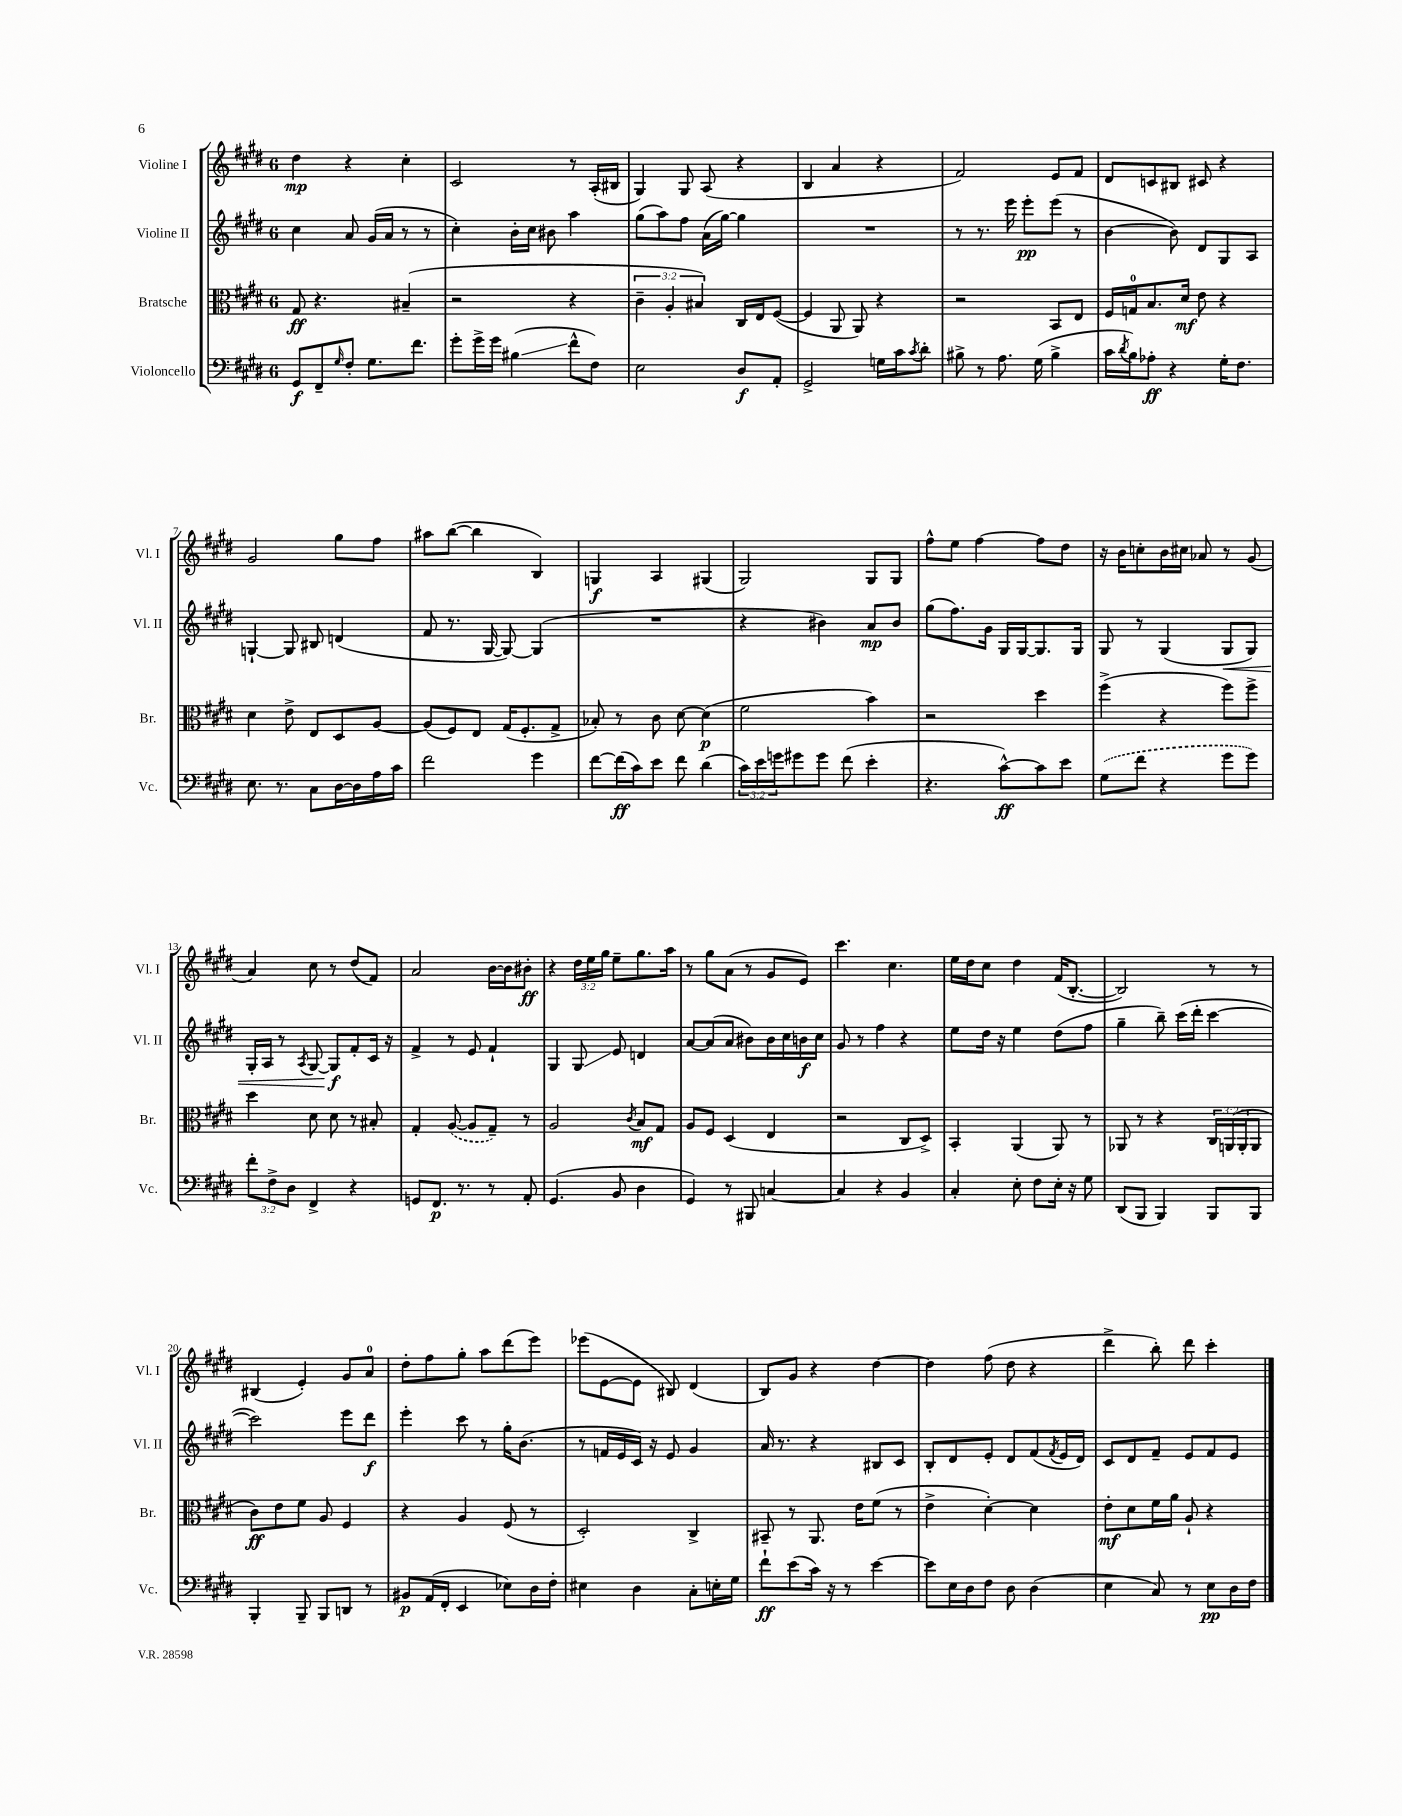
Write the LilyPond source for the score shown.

<<
\new StaffGroup <<
\new Staff = "s0" \with { instrumentName = "Violine I" shortInstrumentName = "Vl. I" } {
    \clef treble \key e \major \once \override Staff.TimeSignature.style = #'single-digit \time 6/8 \override Staff.TupletNumber.text = #tuplet-number::calc-fraction-text
    dis''4\mp r4 cis''4-. |
    cis'2 r8 a16-.( bis16 |
    gis4) gis8 a8( r4 |
    b4 a'4 r4 |
    fis'2) e'8 fis'8 |
    dis'8 c'8 bis8 cis'8 r4 |
    gis'2 gis''8 fis''8 |
    ais''8 b''8~( b''4 b4) |
    g4\f a4 gis4( |
    gis2) gis8 gis8 |
    fis''8-^ e''8 fis''4~ fis''8 dis''8 |
    r16 b'16 c''8-. b'16 cis''16 aes'8 r8 gis'8( |
    a'4) cis''8 r8 dis''8( fis'8) |
    a'2 b'16~ b'16 bis'8-.\ff |
    r4 \tuplet 3/2 { dis''16 e''16 gis''16 } e''8-- gis''8. a''16 |
    r8 gis''8 a'8( r8 gis'8 e'8) |
    cis'''4. cis''4. |
    e''16 dis''16 cis''8 dis''4 fis'16( b8.~-. |
    b2) r8 r8 |
    bis4( e'4-.) gis'8 a'8-0 |
    dis''8-. fis''8 gis''8-. a''8 dis'''8( e'''8) |
    ees'''8( e'8~ e'8 bis8) dis'4( |
    b8) gis'8 r4 dis''4~ |
    dis''4 fis''8( dis''8 r4 |
    dis'''4-> b''8-.) dis'''8 cis'''4-. \bar "|." |
}
\new Staff = "s1" \with { instrumentName = "Violine II" shortInstrumentName = "Vl. II" } {
    \clef treble \key e \major \once \override Staff.TimeSignature.style = #'single-digit \time 6/8
    cis''4 a'8 gis'16( a'16 r8 r8 |
    cis''4-.) b'16-. cis''16 bis'8 a''4 |
    gis''8( a''8) fis''8 a'16( gis''16~) gis''4 |
    R2. |
    r8 r8. e'''16 e'''8-.\pp e'''8( r8 |
    b'4~ b'8) dis'8 gis8 a8 |
    g4~-! g8 bis8 d'4( |
    fis'8 r8. gis16~ gis8~) gis4( |
    R2. |
    r4 bis'4) a'8\mp bis'8 |
    gis''8( fis''8.) gis'16 gis16 gis16~ gis8. gis16 |
    gis8 r8 gis4( gis8\< gis8) |
    gis16-. a16 r8 \acciaccatura { a8 } gis8~ gis8\f\! fis'8-. cis'16 r16 |
    fis'4-> r8 e'8 fis'4-! |
    gis4 gis8\glissando e'8 d'4 |
    a'8~ a'8( a'8 bis'8) bis'16 cis''16 b'16\f cis''16 |
    gis'8 r8 fis''4 r4 |
    e''8 dis''16 r16 e''4 dis''8( fis''8 |
    gis''4-- b''8--) cis'''16( dis'''16-. cis'''4~ |
    cis'''2) e'''8 dis'''8\f |
    e'''4-. cis'''8 r8 gis''16-. b'8.( |
    r8 f'16 e'16 cis'16) r16 e'8 gis'4 |
    a'16 r8. r4 bis8 cis'8 |
    b8-. dis'8 e'8-. dis'8 fis'8( \acciaccatura { fis'8 } e'16 dis'16) |
    cis'8 dis'8 fis'8-- e'8 fis'8 e'8 \bar "|." |
}
\new Staff = "s2" \with { instrumentName = "Bratsche" shortInstrumentName = "Br." } {
    \clef alto \key e \major \once \override Staff.TimeSignature.style = #'single-digit \time 6/8 \override Staff.TupletNumber.text = #tuplet-number::calc-fraction-text
    gis8\ff r4. bis4--( |
    r2 r4 |
    \tuplet 3/2 { cis'4-- a4-. bis4) } cis16 e16 fis8~( |
    fis4 a,8 a,8) r4 |
    r2 b,8 e8 |
    fis16 g16-0 b8. dis'16\mf e'8 r4 |
    dis'4 e'8-> e8 dis8 a8~ |
    a8( fis8) e8 gis16( fis8.-. gis8-> |
    bes8-.) r8 cis'8 dis'8~ dis'4\p( |
    fis'2 b'4) |
    r2 dis''4 |
    fis''4->( r4 fis''8) fis''8-> |
    dis''4 dis'8 dis'8 r8 bis8-. |
    gis4-. \once \slurDashed a8~( a8 gis8--) r8 |
    a2 \acciaccatura { cis'8 } b8\mf gis8 |
    a8 fis8 dis4( e4 |
    r2 cis8 dis8->) |
    b,4-. a,4( a,8) r8 |
    aes,8 r8 r4 \tuplet 3/2 { cis16 a,16( a,16-. } a,8 |
    cis'8\ff) e'8 fis'8 a8 fis4 |
    r4 a4 fis8( r8 |
    dis2-.) cis4-> |
    bis,8-- r8 a,8. e'16 fis'8( r8 |
    e'4-> dis'4~-.) dis'4 |
    e'8-.\mf dis'8 fis'16 a'16 a8-! r4 \bar "|." |
}
\new Staff = "s3" \with { instrumentName = "Violoncello" shortInstrumentName = "Vc." } {
    \clef bass \key e \major \once \override Staff.TimeSignature.style = #'single-digit \time 6/8 \override Staff.TupletNumber.text = #tuplet-number::calc-fraction-text
    gis,8\f fis,8-- \grace { gis16 } fis8-. gis8. fis'8. |
    gis'8-. gis'16-> gis'16 bis4\glissando( fis'8-^ fis8) |
    e2 dis8\f a,8-. |
    gis,2-> g16 cis'16 \acciaccatura { cis'8 } dis'8-. |
    bis8-> r8 a8. gis16( bis4-> |
    cis'16 \acciaccatura { dis'8 } b16) aes8-.\ff r4 gis16-. fis8. |
    e8. r8. cis8 dis16~ dis16 a16 cis'16 |
    fis'2 gis'4 |
    fis'8~ fis'16\ff( cis'16) e'8 fis'8 dis'4( |
    \tuplet 3/2 { cis'16) e'16 g'16 } gis'8 gis'8 fis'8( e'4-. |
    r4. cis'8~-^\ff) cis'8 e'8 |
    \once \slurDashed gis8( fis'8 r4 gis'8 gis'8) |
    \tuplet 3/2 { fis'8-. fis8-> dis8 } fis,4-> r4 |
    g,8 fis,8.\p r8. r8 a,8-. |
    gis,4.( b,8 dis4 |
    gis,4) r8 bis,,8 c4~ |
    c4 r4 b,4 |
    cis4-. e8-. fis8 e16-. r16 gis8 |
    dis,8( b,,8 b,,4) b,,8 b,,8 |
    b,,4-. b,,8-- b,,8 d,8 r8 |
    bis,8\p a,16( fis,16-. e,4 ees8) dis16 fis16-. |
    eis4 dis4 cis8-. e16-. gis16 |
    fis'8-!\ff e'8( cis'16) r16 r8 e'4~ |
    e'8 e16 dis16 fis8 dis8 dis4( |
    e4 cis8) r8 e8\pp dis16 fis16 \bar "|." |
}
>>
>>
